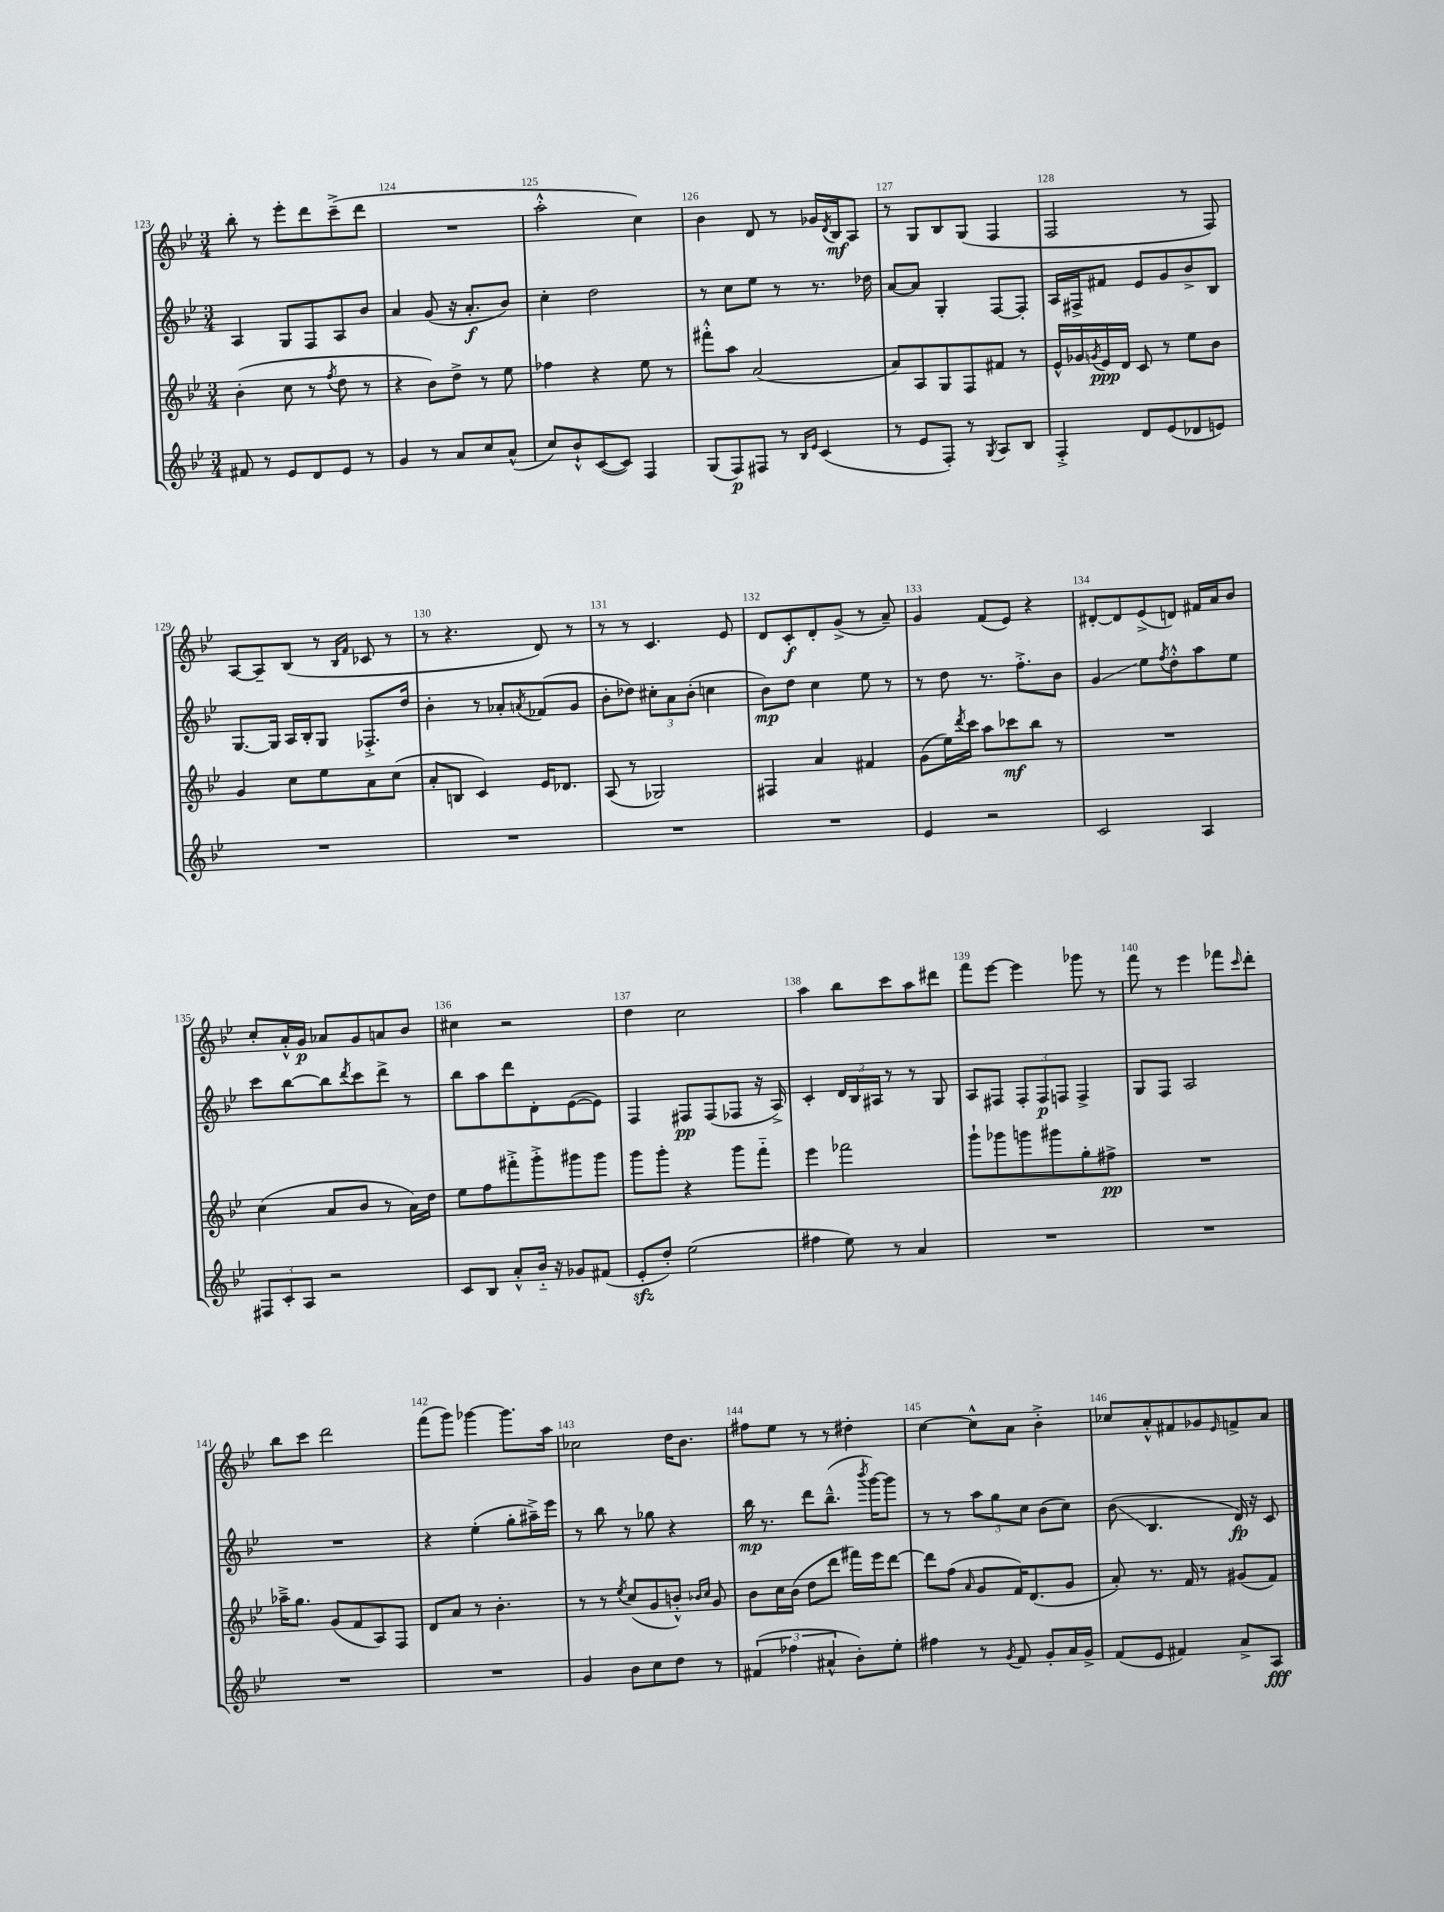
<<
\new StaffGroup <<
\new Staff = "s0" {
    \clef treble \key bes \major \numericTimeSignature \time 3/4
    bes''8-. r8 ees'''8-. d'''8 c'''8--->( d'''8 |
    R2. |
    a''2-.-^ c''4) |
    bes'4 d'8 r8 ges'16 \acciaccatura { d'8 } bes16\mf a8 |
    r8 g8 bes8 g8( f4 |
    f2 r8 f8) |
    a8~ a8-- bes8( r8 \grace { bes16 f'16 } ces'8 r8 |
    r8 r4. d'8) r8 |
    r8 r8 c'4. ees'8 |
    d'8 c'8-.\f d'8-. g'8->( r8 a'8--) |
    g'4 f'8( ees'8) r4 |
    dis'8~-. dis'8 ees'8->( d'8) fis'16 a'16 bes'8 |
    c''8-. a'16-.-^ g'16\p aes'8 g'8 a'8 bes'8 |
    cis''4 r2 |
    d''4 c''2 |
    a''4 bes''8 c'''8 a''8 dis'''8 |
    f'''8 ees'''8~ ees'''4 ges'''8 r8 |
    f'''8 r8 ees'''4 fes'''8 \grace { c'''16 } d'''8-. |
    bes''8 c'''8 d'''2 |
    f'''8( g'''8) ges'''4~ ges'''8. a''16 |
    ces''2 d''16 bes'8. |
    fis''8 ees''8 r8 r8 dis''4-. |
    c''4~ c''8-^ a'8 bes'4-.-> |
    ces''8 a'8-.-^ fis'8 ges'8 \grace { ees'16 } f'8-> a'8 \bar "|." |
}
\new Staff = "s1" {
    \clef treble \key bes \major \numericTimeSignature \time 3/4
    a4 g8 f8 a8 bes'8 |
    a'4 g'8( r16 a'8.-.\f bes'8) |
    c''4-. d''2 |
    r8 c''8 ees''8 r8 r8. des''16 |
    a'8~ a'8 g4-. f8~ f8-. |
    a16 fis16-> fis'8 ees'8 g'8 bes'8-> bes8 |
    g8.~ g16 a16 bes16-. g8 fes8.-.-> d''16 |
    bes'4-. r8 aes'8-. \acciaccatura { a'8 } fes'8( g'8 |
    bes'8-. des''8) \tuplet 3/2 { cis''8-. a'8 bes'8-.( } c''4 |
    bes'8\mp) d''8 c''4 ees''8 r8 |
    r8 d''8 r8. f''8.-.-> bes'8 |
    g'4\glissando ees''8 \acciaccatura { f''8 } d''8-.-^ a''8 ees''8 |
    c'''8 bes''8~ bes''8 \acciaccatura { d'''8 } c'''8 d'''8-> r8 |
    bes''8 a''8 d'''8 d'8-. ees'8~( ees'8) |
    f4 fis8\pp fis8( fes8 r16 a16->) |
    c'4-. \tuplet 3/2 { d'16 bes16 ais16 } r8 r8 g8 |
    a8 fis8 \tuplet 3/2 { fis8-. fis8\p f8 } f4-> |
    g8 f8 a2 |
    R2. |
    r4 ees''4-.( g''8-. ais''16--->) ees'''16 |
    r8 bes''8 r8 ges''8 r4 |
    bes''16\mp r8. d'''8 bes''8.---^( \acciaccatura { bes'''8 } g'''16~) g'''8 |
    r8 r8 \tuplet 3/2 { a''8 g''8 c''8 } bes'8( c''8) |
    bes'8\glissando( bes4. d'16\fp) r16 c'8 \bar "|." |
}
\new Staff = "s2" {
    \clef treble \key bes \major \numericTimeSignature \time 3/4
    bes'4-.( c''8 r8 \acciaccatura { f''8 } d''8 r8 |
    r4 bes'8) d''8-> r8 ees''8 |
    fes''4 r4 ees''8 r8 |
    fis'''8-.-^ a''8 a'2( |
    a'8) a8 g8 f8 fis'8 r8 |
    ees'16-^ ges'16 \acciaccatura { g'8 } ees'16\ppp d'16 c'8 r8 ees''8 bes'8 |
    g'4 c''8 ees''8 a'8 c''8( |
    a'8-. b8 c'4) ees'16 des'8. |
    a8( r8 ges2) |
    fis4 a'4 fis'4 |
    g'8( ees''16) \acciaccatura { d'''8 } c'''16 a''8 ces'''8\mf bes''8 r8 |
    R2. |
    c''4( a'8 bes'8 r8 a'16) d''16 |
    ees''8 f''8 fis'''8-.-> g'''8-.-> gis'''8 gis'''8 |
    g'''8 g'''8-. r4 g'''8 f'''8-_ |
    ees'''4 fes'''2 |
    g'''8-! ges'''8 g'''8 gis'''8 g''8-. fis''8->\pp |
    R2. |
    aes''16---> g''8. g'8( f'8 a8) f8 |
    d'8 a'8 r8 bes'4.-. |
    r8 r8 \acciaccatura { ees''8 } c''8( g'8 b'8-.-^) \grace { bes'16 c''16 } g'8 |
    bes'8 c''16 bes'16( d''8 d'''8 fis'''16) ees'''16 d'''8~ |
    d'''8 f''8( \grace { a'16 } g'8 f'16) d'8.( g'8 |
    a'8-.) r8. f'16 r8 gis'8( f'8) \bar "|." |
}
\new Staff = "s3" {
    \clef treble \key bes \major \numericTimeSignature \time 3/4
    fis'8 r8 ees'8 d'8 ees'8 r8 |
    g'4 r8 a'8 c''8 a'8-^( |
    c''8) bes'8-!-^ c'8~( c'8) f4 |
    g8( f8\p) fis8 r8 \grace { bes16 ees'16 } c'4( |
    r8 ees'8 f8-.) r8 \acciaccatura { g8 } a8 bes8 |
    f4-.-> d'8 ees'8( des'8 e'8) |
    R2. |
    R2. |
    R2. |
    R2. |
    ees'4 r2 |
    c'2 a4 |
    \tuplet 3/2 { fis8 c'8-. a8 } r2 |
    c'8 bes8 a'8-.-^ bes'16-_ r16 ges'8 fis'8( |
    ees'8-.\sfz d''8-.) ees''2( |
    fis''4 ees''8) r8 a'4 |
    R2. |
    R2. |
    R2. |
    R2. |
    g'4 bes'8 c''8 d''8 r8 |
    \tuplet 3/2 { fis'4( fes''4 ais'4-^ } bes'8-.) ees''8-. |
    fis''4 r8 \acciaccatura { g'8 } f'8 g'8-. a'16 g'16-> |
    f'8( ees'8 fis'4) a'8-> a8\fff \bar "|." |
}
>>
>>
\layout { \context { \Score currentBarNumber = #123 \override BarNumber.break-visibility = ##(#f #t #t) barNumberVisibility = #all-bar-numbers-visible } }
